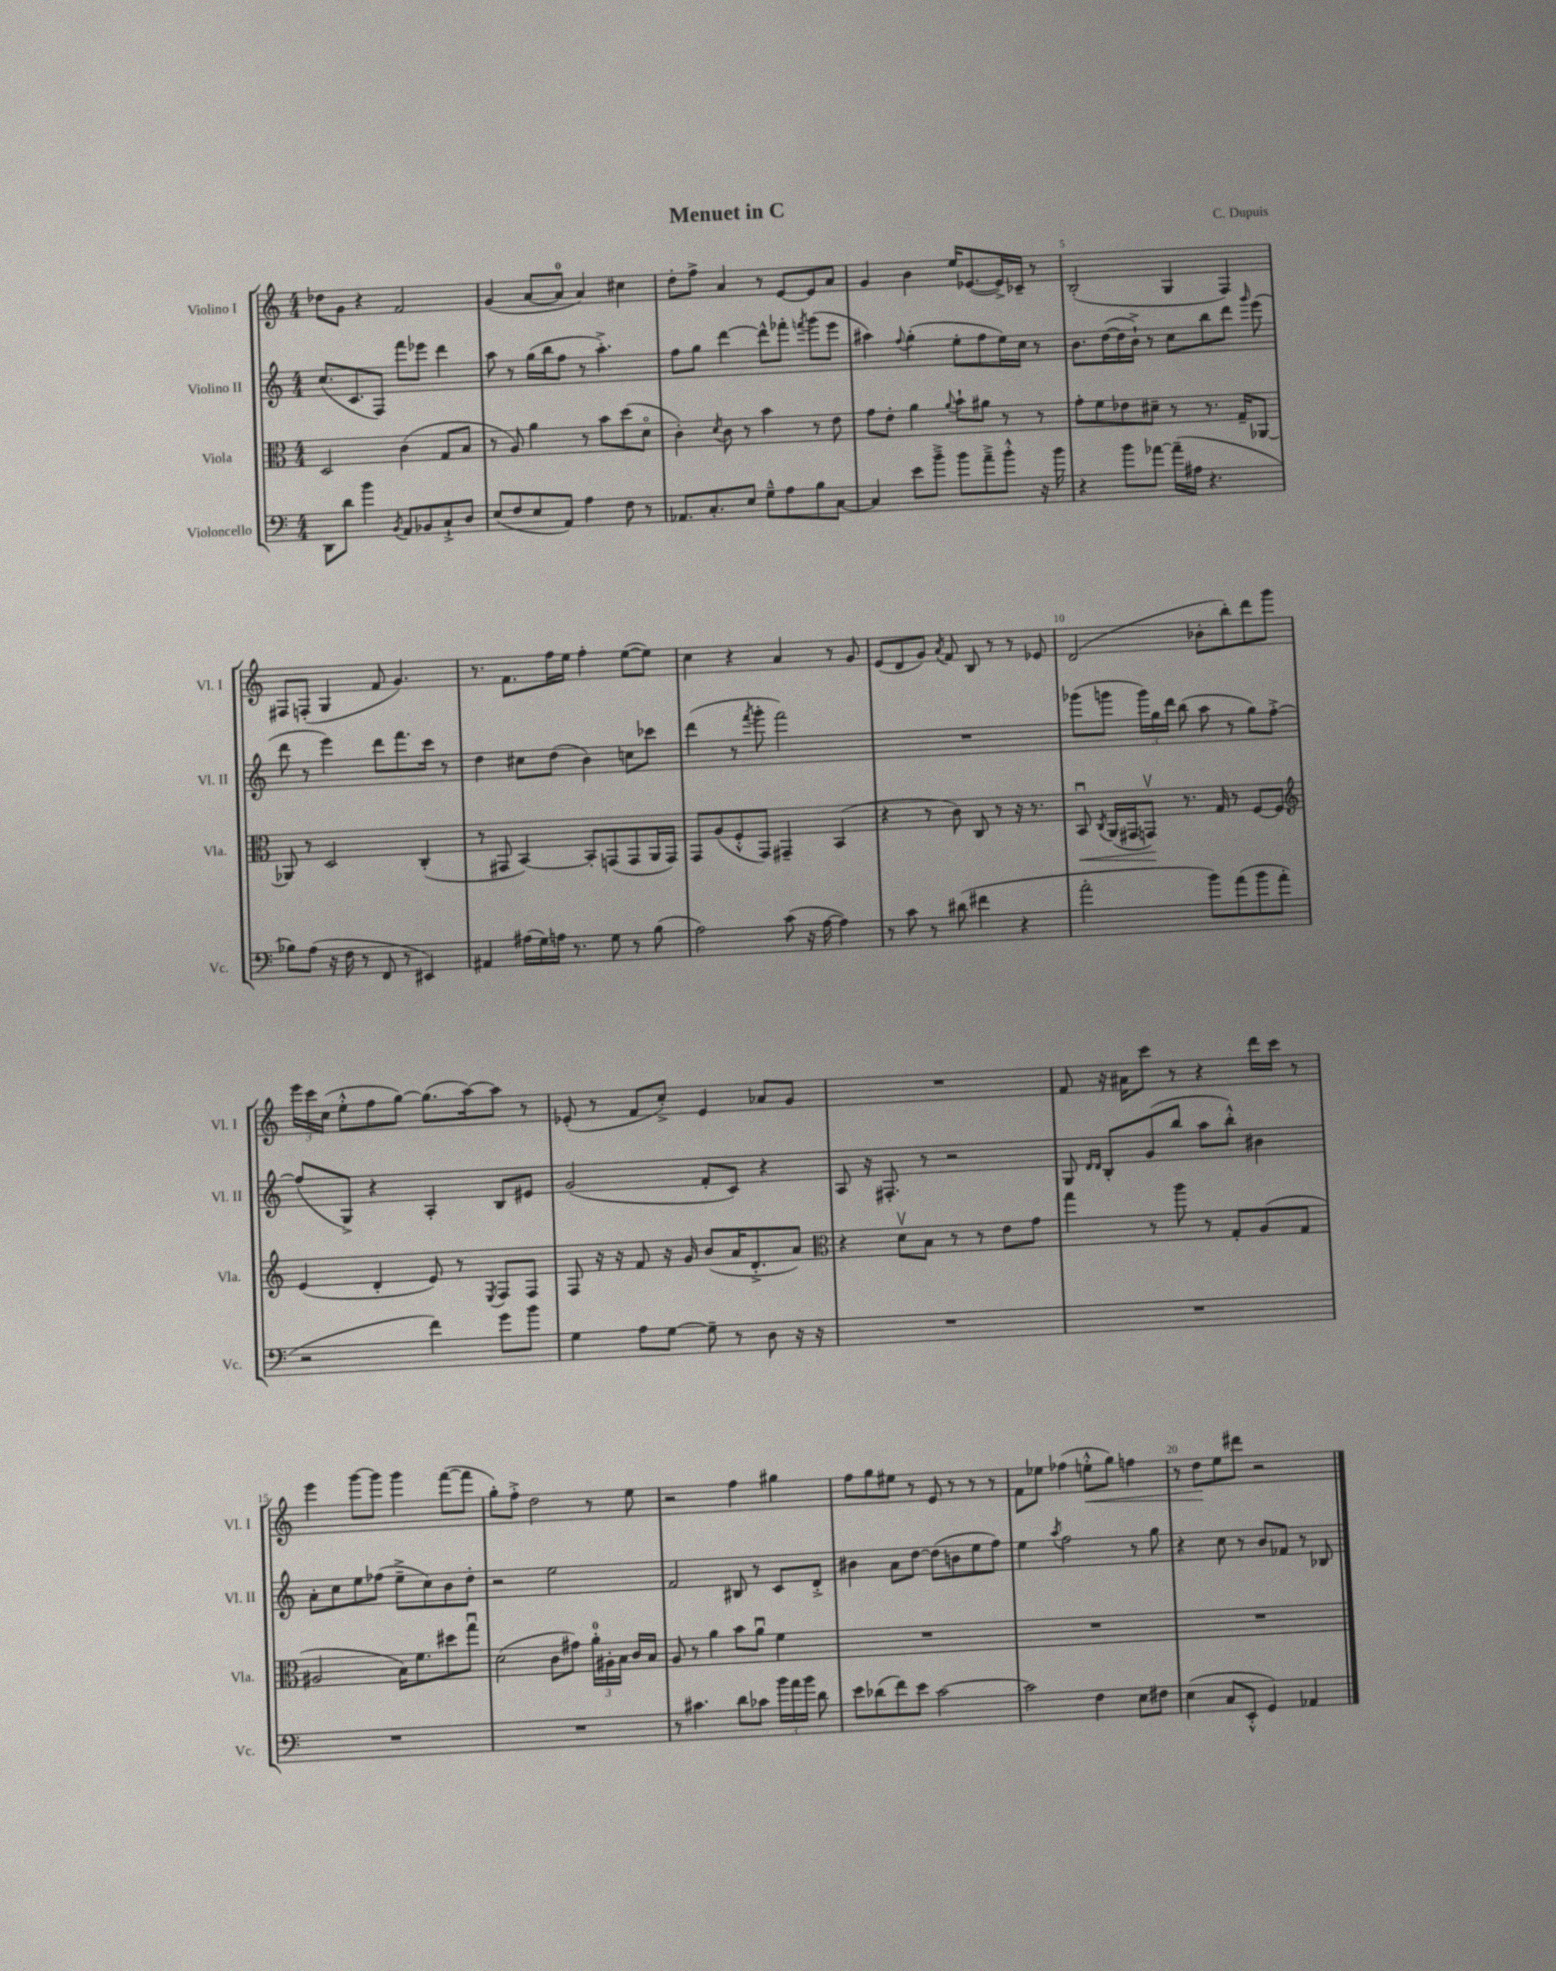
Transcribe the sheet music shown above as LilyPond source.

\header { title = "Menuet in C" composer = "C. Dupuis" }
<<
\new StaffGroup <<
\new Staff = "s0" \with { instrumentName = "Violino I" shortInstrumentName = "Vl. I" } {
    \clef treble \key c \major \numericTimeSignature \time 4/4
    \autoBeamOff des''8[ g'8] r4 f'2 |
    g'4( a'8[~ a'8]-0 a'4) cis''4 |
    d''8[-. f''8]-> a'4 r8 e'8[~ e'8 a'8] |
    g'4 b'4 e''16[ ees'8.~( ees'16->) ces'16]-- r8 |
    b2-.( g4 f4) |
    fis8[ f8]-.( g4 f'8 g'4.) |
    r8. f'8.[ f''16 e''16] f''4-. e''8[~( e''8]) |
    c''4 r4 a'4 r8 g'8 |
    e'8[( d'8 g'8]) \acciaccatura { a'8 } f'8 b8 r8 r8 ees'8 |
    d'2( bes'8[-. b''8-.) d'''8 g'''8] |
    \tuplet 3/2 { e'''16[ c'''16 c''16]( } e''8[-.-^ f''8 g''8]~) g''8.[( a''16~) a''8] r8 |
    ees'8-.( r8 f'8[ c''8]-.->) ees'4 aes'8[ g'8] |
    R1 |
    f'8 r16 ais'16[ c'''8] r8 r4 d'''16[ c'''16] r8 |
    e'''4 g'''8[~ g'''8] g'''4 f'''8[~( f'''8] |
    g''8[-.) f''8]-.-> d''2 r8 e''8 |
    r2 f''4 gis''4 |
    f''8[ g''8 eis''8] r8 e'8 r8 r8 r8 |
    f'8[ ees''8] fes''4( e''8[-.-^\< g''8]) f''4 |
    r8 d''8[\! e''8 dis'''8] r2 \bar "|." |
}
\new Staff = "s1" \with { instrumentName = "Violino II" shortInstrumentName = "Vl. II" } {
    \clef treble \key c \major \numericTimeSignature \time 4/4
    \autoBeamOff c''8.[( c'8. f8]) f'''8[ ees'''8] d'''4 |
    a''8 r8 g''16[( b''16 f''8] r8 a''4.-.->) |
    f''8[ g''8] d'''4~ d'''8[-^ fes'''8]-. \acciaccatura { f'''8 } g'''8[( e'''8] |
    ais''4) \appoggiatura { f''8 } g''4-.( e''8[-. f''8 e''16) c''16] r8 |
    b'8.[ d''16~( d''16 b'16]-!->) r8 c''8[ b''8 d'''8] \grace { g'''16 } e'''8( |
    d'''8 r8 e'''4) d'''8[ f'''8. c'''16] r8 |
    d''4 cis''8[ d''8]( b'4) c''8[ ces'''8] |
    d'''4( r8 \acciaccatura { f'''8 } g'''8-. f'''2) |
    R1 |
    ges'''8[( g'''8] \tuplet 3/2 { g'''16[) g''16 d'''16] } b''8( a''8 r8 g''8[) f''8]~-.-> |
    f''8[( g8]->) r4 a4-. b8[ eis'8] |
    g'2( f'8[-. c'8]) r4 |
    a8 r16 fis8.-. r8 r2 |
    g8 \grace { d'16[ d'16] } b8[-. g'8( b''8] a''8[ b''8]-.-^) bis'4 |
    a'8[-. c''8 e''8 fes''8]( e''8[---> c''8) b'8 d''8]-. |
    r2 e''2 |
    f'2 bis8 r8 c'8[ d'8]-.-> |
    bis'4 a'8[ d''8]~ d''8[( b'8 e''8 f''8]) |
    e''4 \acciaccatura { a''8 } f''2 r8 g''8 |
    r4 c''8 r8 b'8[ fes'8] r8 bes8 \bar "|." |
}
\new Staff = "s2" \with { instrumentName = "Viola" shortInstrumentName = "Vla." } {
    \clef alto \key c \major \numericTimeSignature \time 4/4
    \autoBeamOff d2 c'4( g8[ b8] |
    r8 a8) a'4 r8 b'8[ d''8( d'8]\flageolet |
    c'4-.) \acciaccatura { d'8 } c'8 r8 b'4 r8 e'8 |
    g'8[ e'8]-. a'4 \appoggiatura { a'8 } b'8[-! ais'8] r8 r8 |
    g'8[-. f'8 ees'8 dis'8]-- r8 r8. g16[-- aes,8]~ |
    aes,8 r8 d2 c4-.( |
    r8 gis,8 b,4~) b,8[-. g,8( g,8 a,16 g,16]) |
    g,8[ a8( f8-.-^ g,8]) gis,4-- b,4( |
    r4 r8 c'8) c8 r8 r16 r8. |
    b,8\downbow\< \acciaccatura { c8 } a,16[( gis,16 g,8]\upbow\!) r8. g16 r8 f8[~ f8] |
    \clef treble e'4( d'4-. e'8) r8 \acciaccatura { e8 } f8[ f8] |
    f8 r16 r16 f'8 r16 g'16 b'8[( a'16 d'8.-.-> a'8]) |
    \clef alto r4 d'8[\upbow b8] r8 r8 e'8[ g'8] |
    g''4 r8 a''8 r8 g8[-. a8( g8] |
    ais2 b16[) f'8. dis''8 g''8]\downbow |
    d'2( c'8[ gis'8]) \tuplet 3/2 { a'16[-0-. ais16-. b16] } c'16[ b16] |
    a8 r8 a'4 b'8[ a'8]\downbow f'4 |
    R1 |
    R1 |
    R1 \bar "|." |
}
\new Staff = "s3" \with { instrumentName = "Violoncello" shortInstrumentName = "Vc." } {
    \clef bass \key c \major \numericTimeSignature \time 4/4
    \autoBeamOff d,8[ d'8] b'4 \acciaccatura { b,8 } a,8[ bes,8 c8-!-> d8] |
    e8[( f8 e8 a,8]) a4 f8 r8 |
    aes,8.[ c8.-. e8] g8[---^ a8 b8 c8]~ |
    c4 e'8[ b'8]---> b'8[ a'8---> b'8]-.-^ r16 b'16 |
    r4 b'8[ aes'8]~ aes'16[--( ais16] r4. |
    bes8[) a8]( r16 f16 r8 f,8 r8 eis,4) |
    ais,4 ais16[( g16) a16] r8. g8 r8 b8( |
    a2) c'8( r16 a16~ a4) |
    r8 c'8 r8 dis'8( fis'4 r4 |
    a'2-. b'8[) a'8( b'8 a'8]-. |
    r2 f'4) g'8[ b'8] |
    g4 a8[ g8]~ g8-- r8 d8 r16 r16 |
    R1 |
    R1 |
    R1 |
    R1 |
    r8 cis'4. d'8[ ces'8] \tuplet 3/2 { b'16[ a'16 b'16] } d'8 |
    e'8[ des'8( f'8) e'8] c'2~ |
    c'2 f4 e8[ fis8] |
    e4( c8[ e,8]-.-^ g,4) aes,4 \bar "|." |
}
>>
>>
\layout { \context { \Score \override BarNumber.break-visibility = ##(#f #t #t) barNumberVisibility = #(every-nth-bar-number-visible 5) } }
